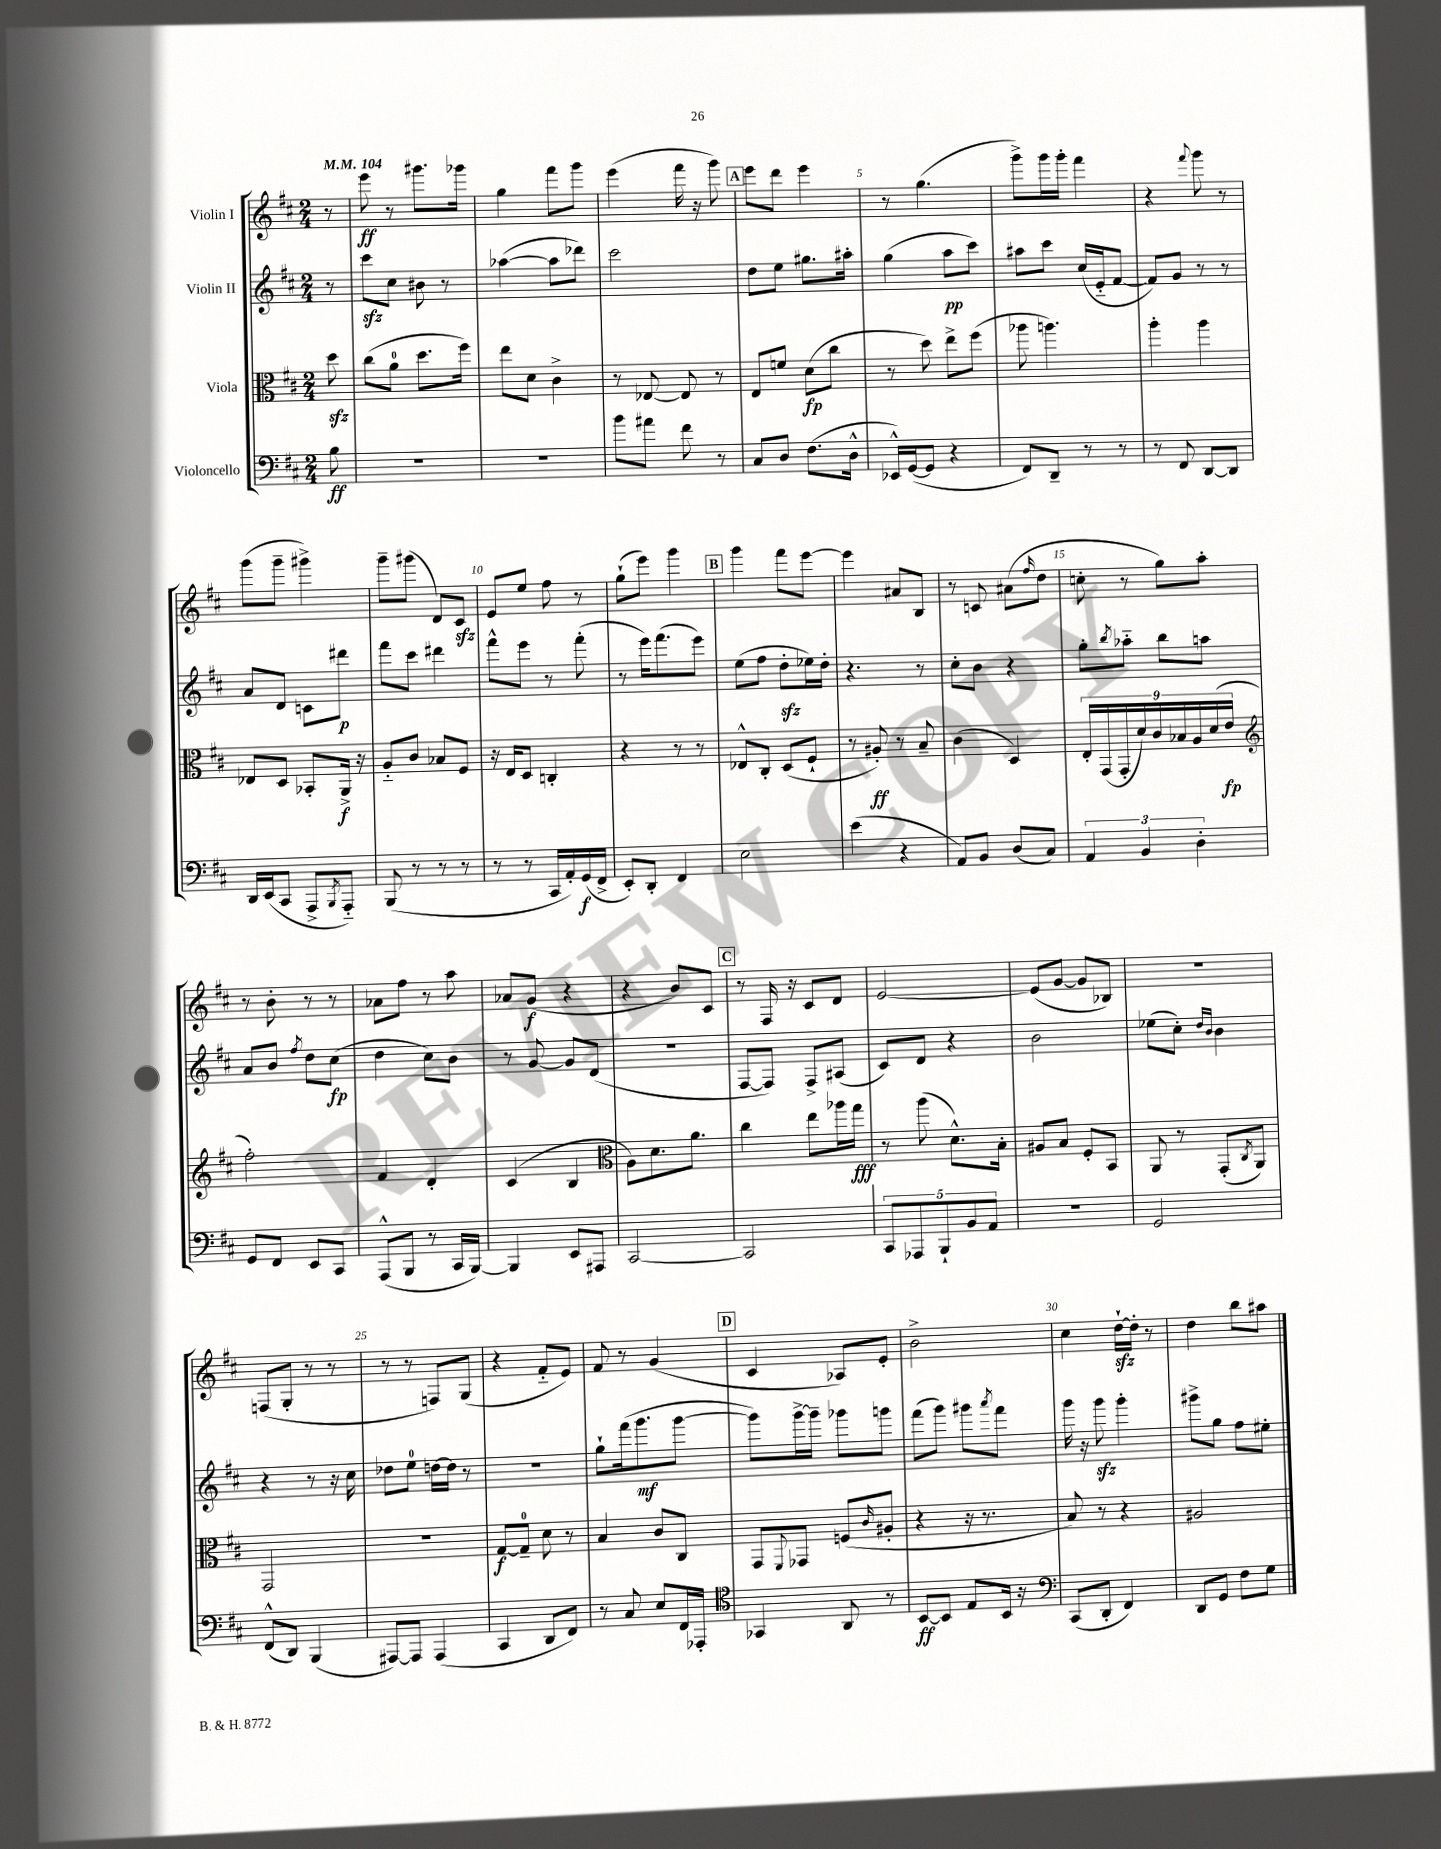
<<
\new StaffGroup <<
\new Staff = "s0" \with { instrumentName = "Violin I" } {
    \clef treble \key d \major \numericTimeSignature \time 2/4 \partial 8 \tempo 4 = 104
    r8 |
    e'''8\ff r8 gis'''8. ges'''16 |
    g''4 fis'''8 g'''8 |
    e'''4( fis'''16 r16 g'''8) |
    \mark \markup { \box "A" } e'''8 d'''8 e'''4 |
    r8 g''4.( |
    g'''8->) g'''16 g'''16-. fis'''4 |
    r4 \appoggiatura { fis'''8 } g'''8 r8 |
    g'''8( g'''8-- gis'''4->) |
    g'''8-- gis'''8( d'8) cis'8\sfz |
    e'8 e''8 fis''8 r8 |
    g''8-!( e'''8) g'''4 |
    \mark \markup { \box "B" } g'''4 fis'''8 e'''8~ |
    e'''4 ais'8 b8 |
    r8 c'8 ais'8( \grace { fis''16 } d''8 |
    c''8-. r8 g''8) a''8-. |
    r8 b'8-. r8 r8 |
    aes'8 fis''8 r8 a''8 |
    aes'8 g'8\f( r4 |
    r4 b'8) cis'8 |
    \mark \markup { \box "C" } r8 fis16 r16 cis'8 d'8 |
    e'2~ |
    e'8( g'8~ g'8 bes8) |
    r2 |
    f8( g8-. r8 r8 |
    r8 r8 f8) g8( |
    r4 fis'8-_ e'8) |
    fis'8 r8 g'4( |
    \mark \markup { \box "D" } cis'4 aes8) e'8-. |
    b'2-> |
    cis''4 d''16~-!\sfz d''16-. r8 |
    d''4 b''8 ais''8 \bar "|." |
}
\new Staff = "s1" \with { instrumentName = "Violin II" } {
    \clef treble \key d \major \numericTimeSignature \time 2/4 \partial 8
    r8 |
    cis'''8\sfz cis''8 bis'8 r8 |
    aes''4~( aes''8 des'''8) |
    cis'''2 |
    \mark \markup { \box "A" } d''8 e''8 gis''8. ais''16-. |
    g''4( a''8\pp cis'''8) |
    ais''8 cis'''8 cis''16( e'16-_ fis'8~ |
    fis'8) g'8 r8 r8 |
    a'8 d'8 c'8 dis'''8\p |
    fis'''8 cis'''8 dis'''4 |
    fis'''8-^ e'''8 r8 fis'''8-.( |
    r8 e'''16) fis'''8.( e'''8) |
    \mark \markup { \box "B" } e''8( fis''8 d''8-.\sfz ees''16) d''16-. |
    r4. r8 |
    cis''8-. b'8 r4 |
    g''8-. \acciaccatura { b''8 } aes''8-_ b''8 a''8 |
    a'8 b'8 \acciaccatura { fis''8 } d''8 cis''8\fp( |
    d''4 cis''8) b'8 |
    r8 g'8~ g'8 d'8( |
    R2 |
    \mark \markup { \box "C" } fis8~ fis8) fis8-> ais8( |
    cis'8) d'8 r4 |
    b'2 |
    ees''8( cis''8-.) \grace { d''16 b'16 } b'4 |
    r4 r8 r16 cis''16 |
    des''8 e''8-0 d''16~ d''16 r8 |
    r2 |
    g''8-! fis'''16( g'''8.\mf g'''8~ |
    \mark \markup { \box "D" } g'''8) g'''16~-> g'''16-- ges'''8 g'''8 |
    fis'''8( g'''8) gis'''8 \acciaccatura { a'''8 } fis'''8 |
    g'''16 r16 g'''8\sfz g'''4-. |
    gis'''8-> g''8 fis''8 eis''8-. \bar "|." |
}
\new Staff = "s2" \with { instrumentName = "Viola" } {
    \clef alto \key d \major \numericTimeSignature \time 2/4 \partial 8
    d''8\sfz |
    cis''8( a'8-0 d''8. fis''16) |
    e''8 d'8 cis'4-> |
    r8 ees8~ ees8 r8 |
    \mark \markup { \box "A" } e8 f'8 d'8\fp( cis''8 |
    r8 d''8) e''8-> fis''8( |
    aes''8 a''4.) |
    a''4-. a''4 |
    ees8 d8 bes,8-. a,16->\f r16 |
    a8-_ cis'8 bes8 fis8 |
    r16 e16 d8 c4-. |
    r4 r8 r8 |
    \mark \markup { \box "B" } ees8-^ cis8-. d8( fis8-! |
    r8 ais8-.\ff) r8 b8-- |
    cis'4( d4) |
    \tuplet 9/8 { e16-. g,16( g,16-. d'16) cis'16 bes16 a16 d'16( e'16\fp } |
    \clef treble fis''2-.) |
    fis'4 d'4-. |
    cis'4( b4 |
    \clef alto a8) d'8. a'8. |
    \mark \markup { \box "C" } cis''4 e''8 aes''16 g''16\fff |
    r8 a''8( d'8.-^) b16-. |
    ais8 b8 fis8-. b,8 |
    a,8 r8 g,8-.( \acciaccatura { cis8 } a,8) |
    g,2 |
    r2 |
    g8~\f g8-0-- d'8 r8 |
    b4 cis'8 cis8 |
    \mark \markup { \box "D" } g,8 \appoggiatura { fis,8 } ges,8 f8( \grace { cis'16 } ais8-. |
    r4 r16 r8. |
    b8) r8 r4 |
    ais2 \bar "|." |
}
\new Staff = "s3" \with { instrumentName = "Violoncello" } {
    \clef bass \key d \major \numericTimeSignature \time 2/4 \partial 8
    b8\ff |
    R2 |
    R2 |
    b'8 ais'8 fis'8 r8 |
    \mark \markup { \box "A" } cis8 d8 fis8.( d16-^ |
    ees,16-^) g,16~( g,8 r4 |
    fis,8) d,8-- r8 r8 |
    r8 fis,8 d,8~ d,8 |
    d,16 e,16( cis,8 a,,8-> \acciaccatura { b,,8 } a,,8-_) |
    b,,8( r8 r8 r8 |
    r8 r8 cis,16 a,16-.) g,16\f( fis,16-> |
    e,8-.) d,8-. fis,4 |
    \mark \markup { \box "B" } e2 |
    e'4( r4 |
    a,8) b,8 d8( cis8) |
    \tuplet 3/2 { a,4 b,4 d4-. } |
    g,8 fis,8 e,8 cis,8 |
    a,,8-^( b,,8 r8 cis,16 b,,16~) |
    b,,4 e,8 ais,,8 |
    cis,2~ |
    \mark \markup { \box "C" } cis,2 |
    \tuplet 5/4 { cis,8 aes,,8 b,,8-! b,8 a,8 } |
    r2 |
    g,2 |
    fis,8-^( d,8) b,,4( |
    ais,,8~) ais,,8 ais,,4( |
    cis,4 d,8 fis,8) |
    r8 cis8 e8 fis,16 aes,,16-. |
    \mark \markup { \box "D" } \clef tenor ges,4 a,8 r8 |
    b,8~\ff b,8 e8 b,16 r16 |
    \clef bass cis,8( d,8-. fis,4) |
    d,8 g,8 fis8 g8 \bar "|." |
}
>>
>>
\layout { \context { \Score \override BarNumber.break-visibility = ##(#f #t #t) barNumberVisibility = #(every-nth-bar-number-visible 5) } }
